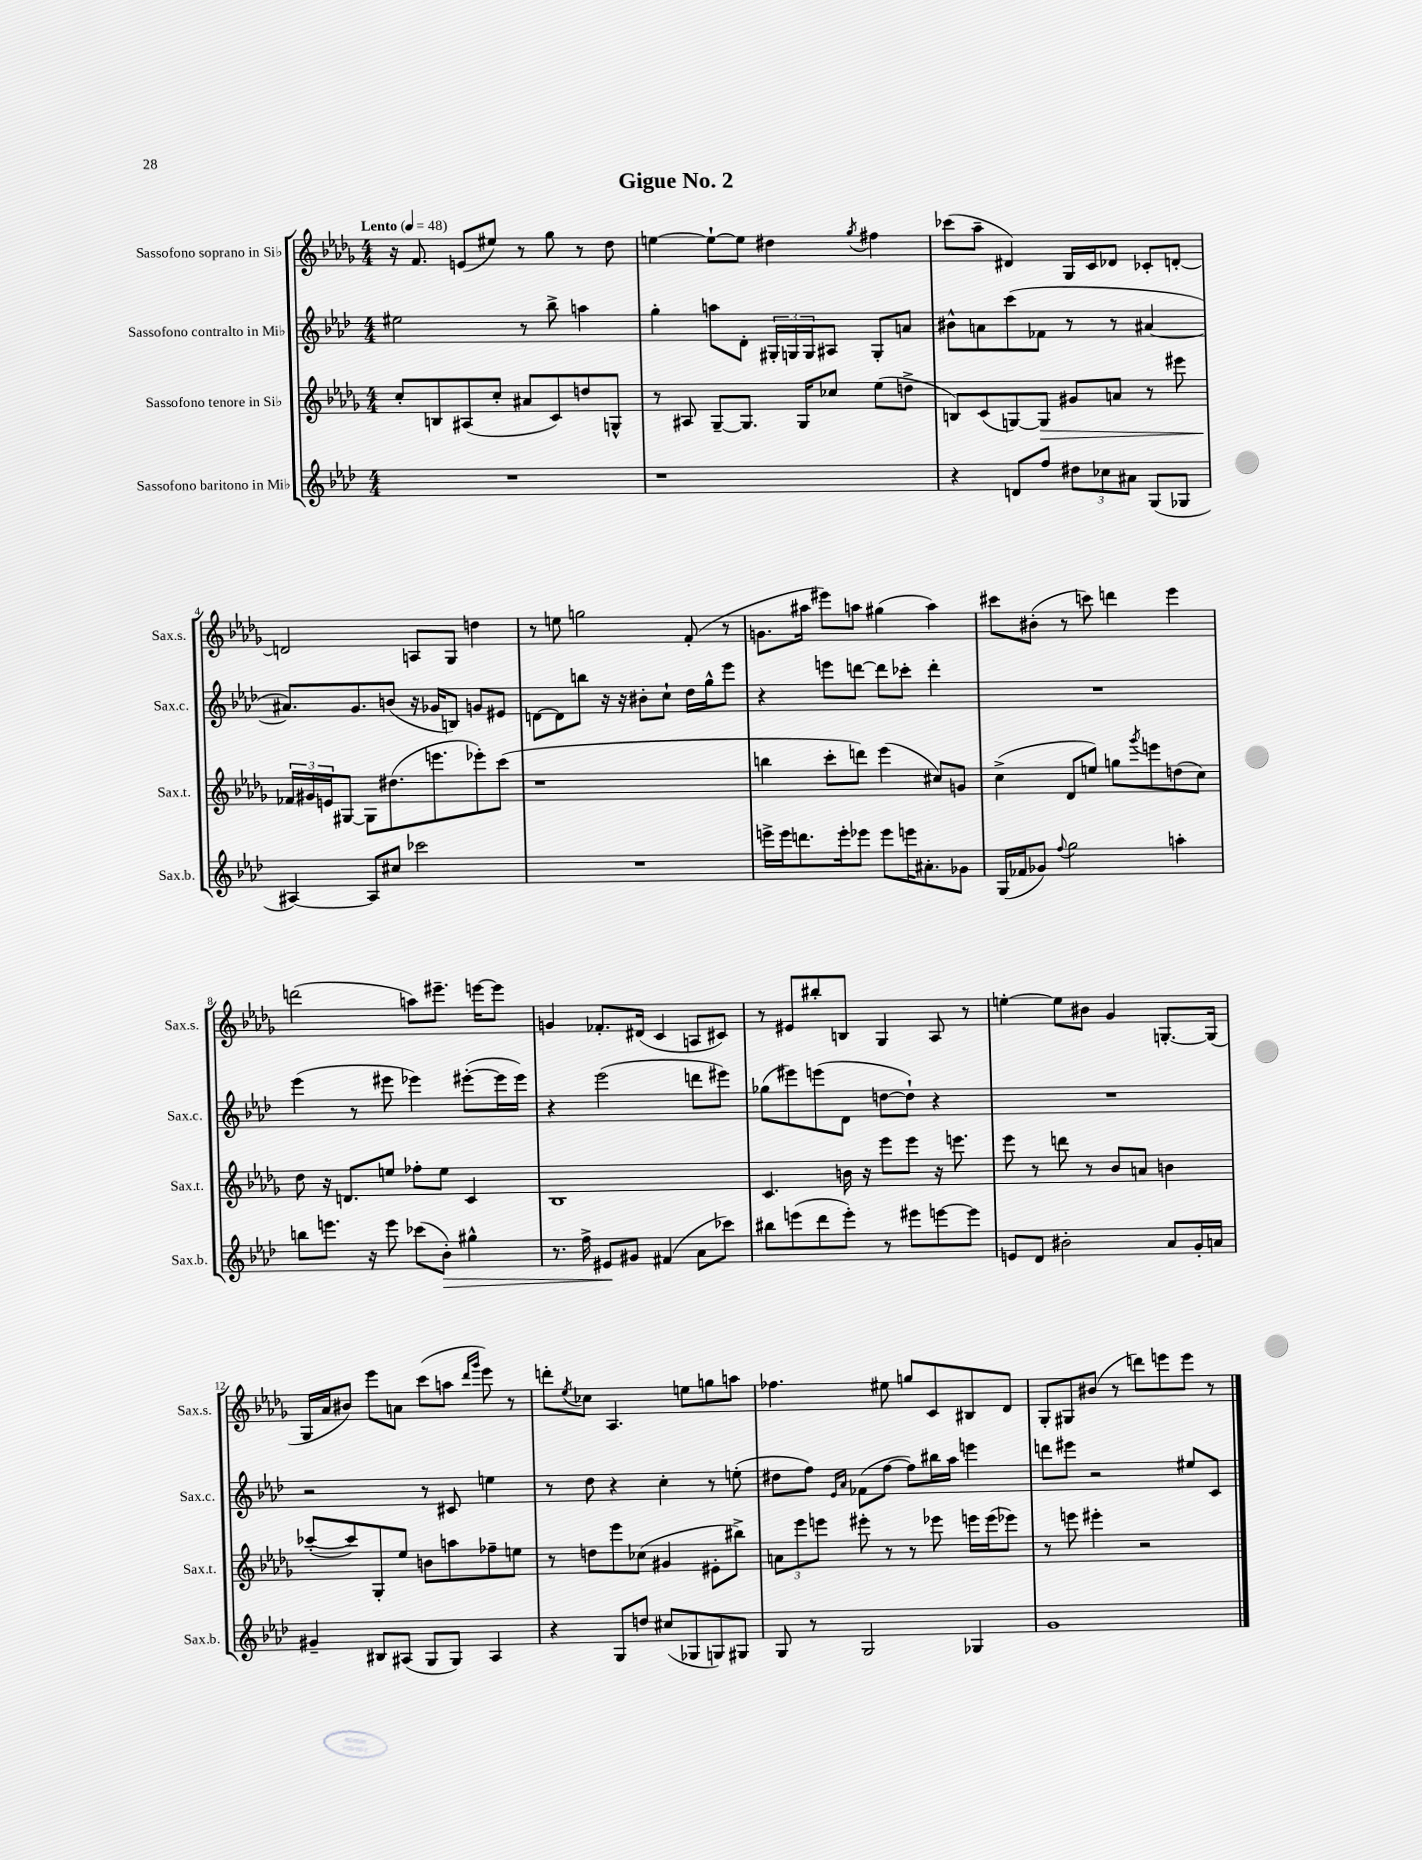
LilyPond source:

\header { title = "Gigue No. 2" }
<<
\new StaffGroup <<
\new Staff = "s0" \with { instrumentName = "Sassofono soprano in Sib" shortInstrumentName = "Sax.s." } {
    \clef treble \key des \major \numericTimeSignature \time 4/4 \tempo "Lento" 4 = 48
    r16 f'8. e'8( eis''8) r8 ges''8 r8 des''8 |
    e''4~ e''8~-! e''8 dis''4 \acciaccatura { ges''8 } fis''4 |
    ces'''8( aes''8-- dis'4) ges16 c'16 des'8 ces'8-. d'8~-. |
    d'2 a8 ges8 d''4 |
    r8 e''8 g''2 f'8-.( r8 |
    g'8. ais''16 eis'''8) a''8 gis''4( a''4) |
    cis'''8 bis'8-.( r8 c'''8) d'''4 ees'''4 |
    d'''2( a''8) eis'''8.-- e'''16~ e'''8 |
    g'4 fes'8.-. dis'16( c'4 a8 cis'8) |
    r8 eis'8 bis''8-. b8 ges4 aes8 r8 |
    e''4~-. e''8 bis'8 ges'4 g8.~-. g16( |
    ges16 aes'16 bis'8) ees'''8 a'8 c'''8( a''8 \grace { des'''16 ges'''16 } ees'''8) r8 |
    d'''8-. \acciaccatura { ees''8 } ces''8 aes4. e''8 g''8 a''8 |
    fes''4. eis''8 g''8 c'8 bis8 des'8 |
    ges8-. gis8 bis'8( r8 d'''8) e'''8 e'''8 r8 \bar "|." |
}
\new Staff = "s1" \with { instrumentName = "Sassofono contralto in Mib" shortInstrumentName = "Sax.c." } {
    \clef treble \key aes \major \numericTimeSignature \time 4/4
    eis''2 r8 bes''8-> a''4 |
    g''4-. a''8 des'8-. \tuplet 3/2 { gis16-. g16 g16 } ais8 g8-. a'8 |
    bis'8-^ a'8 c'''8( fes'8 r8 r8 ais'4~ |
    ais'8.) g'8. b'8( r16 ges'16 b8) g'8 eis'8 |
    d'8~ d'8 b''8 r16 r16 bis'8-. c''8-! des''16 g''16-^ ees'''8 |
    r4 e'''8 d'''8~ d'''8 ces'''8-. d'''4-. |
    R1 |
    ees'''4( r8 eis'''8 ees'''4) eis'''8~-.( eis'''16 eis'''16) |
    r4 ees'''2( d'''8 eis'''8) |
    ges''8( eis'''8) e'''8( des'8 d''8~ d''8-!) r4 |
    R1 |
    r2 r8 cis'8 e''4 |
    r8 des''8 r4 c''4-. r8 e''8-.( |
    dis''8 f''8) \grace { ees'16 aes'16 } fes'8( f''8~ f''8) bis''16 aes''16 e'''4 |
    d'''8 eis'''8 r2 eis''8 c'8 \bar "|." |
}
\new Staff = "s2" \with { instrumentName = "Sassofono tenore in Sib" shortInstrumentName = "Sax.t." } {
    \clef treble \key des \major \numericTimeSignature \time 4/4
    c''8-. b8 ais8( c''8-. ais'8 c'8) d''8 g8-^ |
    r8 ais8 ges8~-- ges8. ges16 ces''8 ees''8( d''8-> |
    b8) c'8( g8~) g8\> gis'8 a'8 r8 eis'''8 |
    \tuplet 3/2 { fes'16\! gis'16 e'16 } gis8~ gis8 dis''8.( e'''8. ees'''8-.) c'''8( |
    r1 |
    b''4 c'''8-. d'''8) ees'''4( cis''8) g'8 |
    c''4->( des'8 e''8) g''8 \acciaccatura { ges'''8 } e'''8 d''8( c''8) |
    des''8 r16 d'8. e''8 fes''8-. e''8 c'4 |
    bes1 |
    c'4. b'16 r16 ees'''8 ees'''8 r16 e'''8. |
    ees'''8 r8 d'''8 r8 bes'8 a'8 b'4 |
    ces'''8~-.( ces'''8) ges8-. ees''8 b'8 a''8 fes''8-- e''8 |
    r8 d''8 ees'''8 ces''8( gis'4 eis'8-. bis''8->) |
    \tuplet 3/2 { a'8 ees'''8 e'''8 } eis'''8-. r8 r8 ees'''8 e'''16 e'''16( ees'''8) |
    r8 e'''8 eis'''4-. r2 \bar "|." |
}
\new Staff = "s3" \with { instrumentName = "Sassofono baritono in Mib" shortInstrumentName = "Sax.b." } {
    \clef treble \key aes \major \numericTimeSignature \time 4/4
    R1 |
    r1 |
    r4 d'8 f''8 \tuplet 3/2 { dis''8 ces''8 ais'8 } g8( ges8 |
    ais4~) ais8 cis''8 ces'''2 |
    R1 |
    e'''16-> e'''16 d'''8. e'''16-. ees'''8 ees'''8 e'''16 ais'8.-. ges'8 |
    g16( fes'16 ges'8) \appoggiatura { f''8 } g''2 a''4-. |
    b''8 e'''8. r16 e'''8 ces'''8( bes'8-.\>) gis''4-^ |
    r8. f''16-> eis'8\! gis'8 fis'4( aes'8 ces'''8) |
    bis''8 e'''8( des'''8 e'''8-.) r8 eis'''8 e'''8~ e'''8 |
    e'8 des'8 bis'2-. aes'8 g'16-. a'16 |
    gis'4-- bis8 ais8( g8 g8) ais4 |
    r4 g8 d''8 cis''8( ges8 g8) gis8 |
    g8 r8 g2 ges4 |
    g'1 \bar "|." |
}
>>
>>
